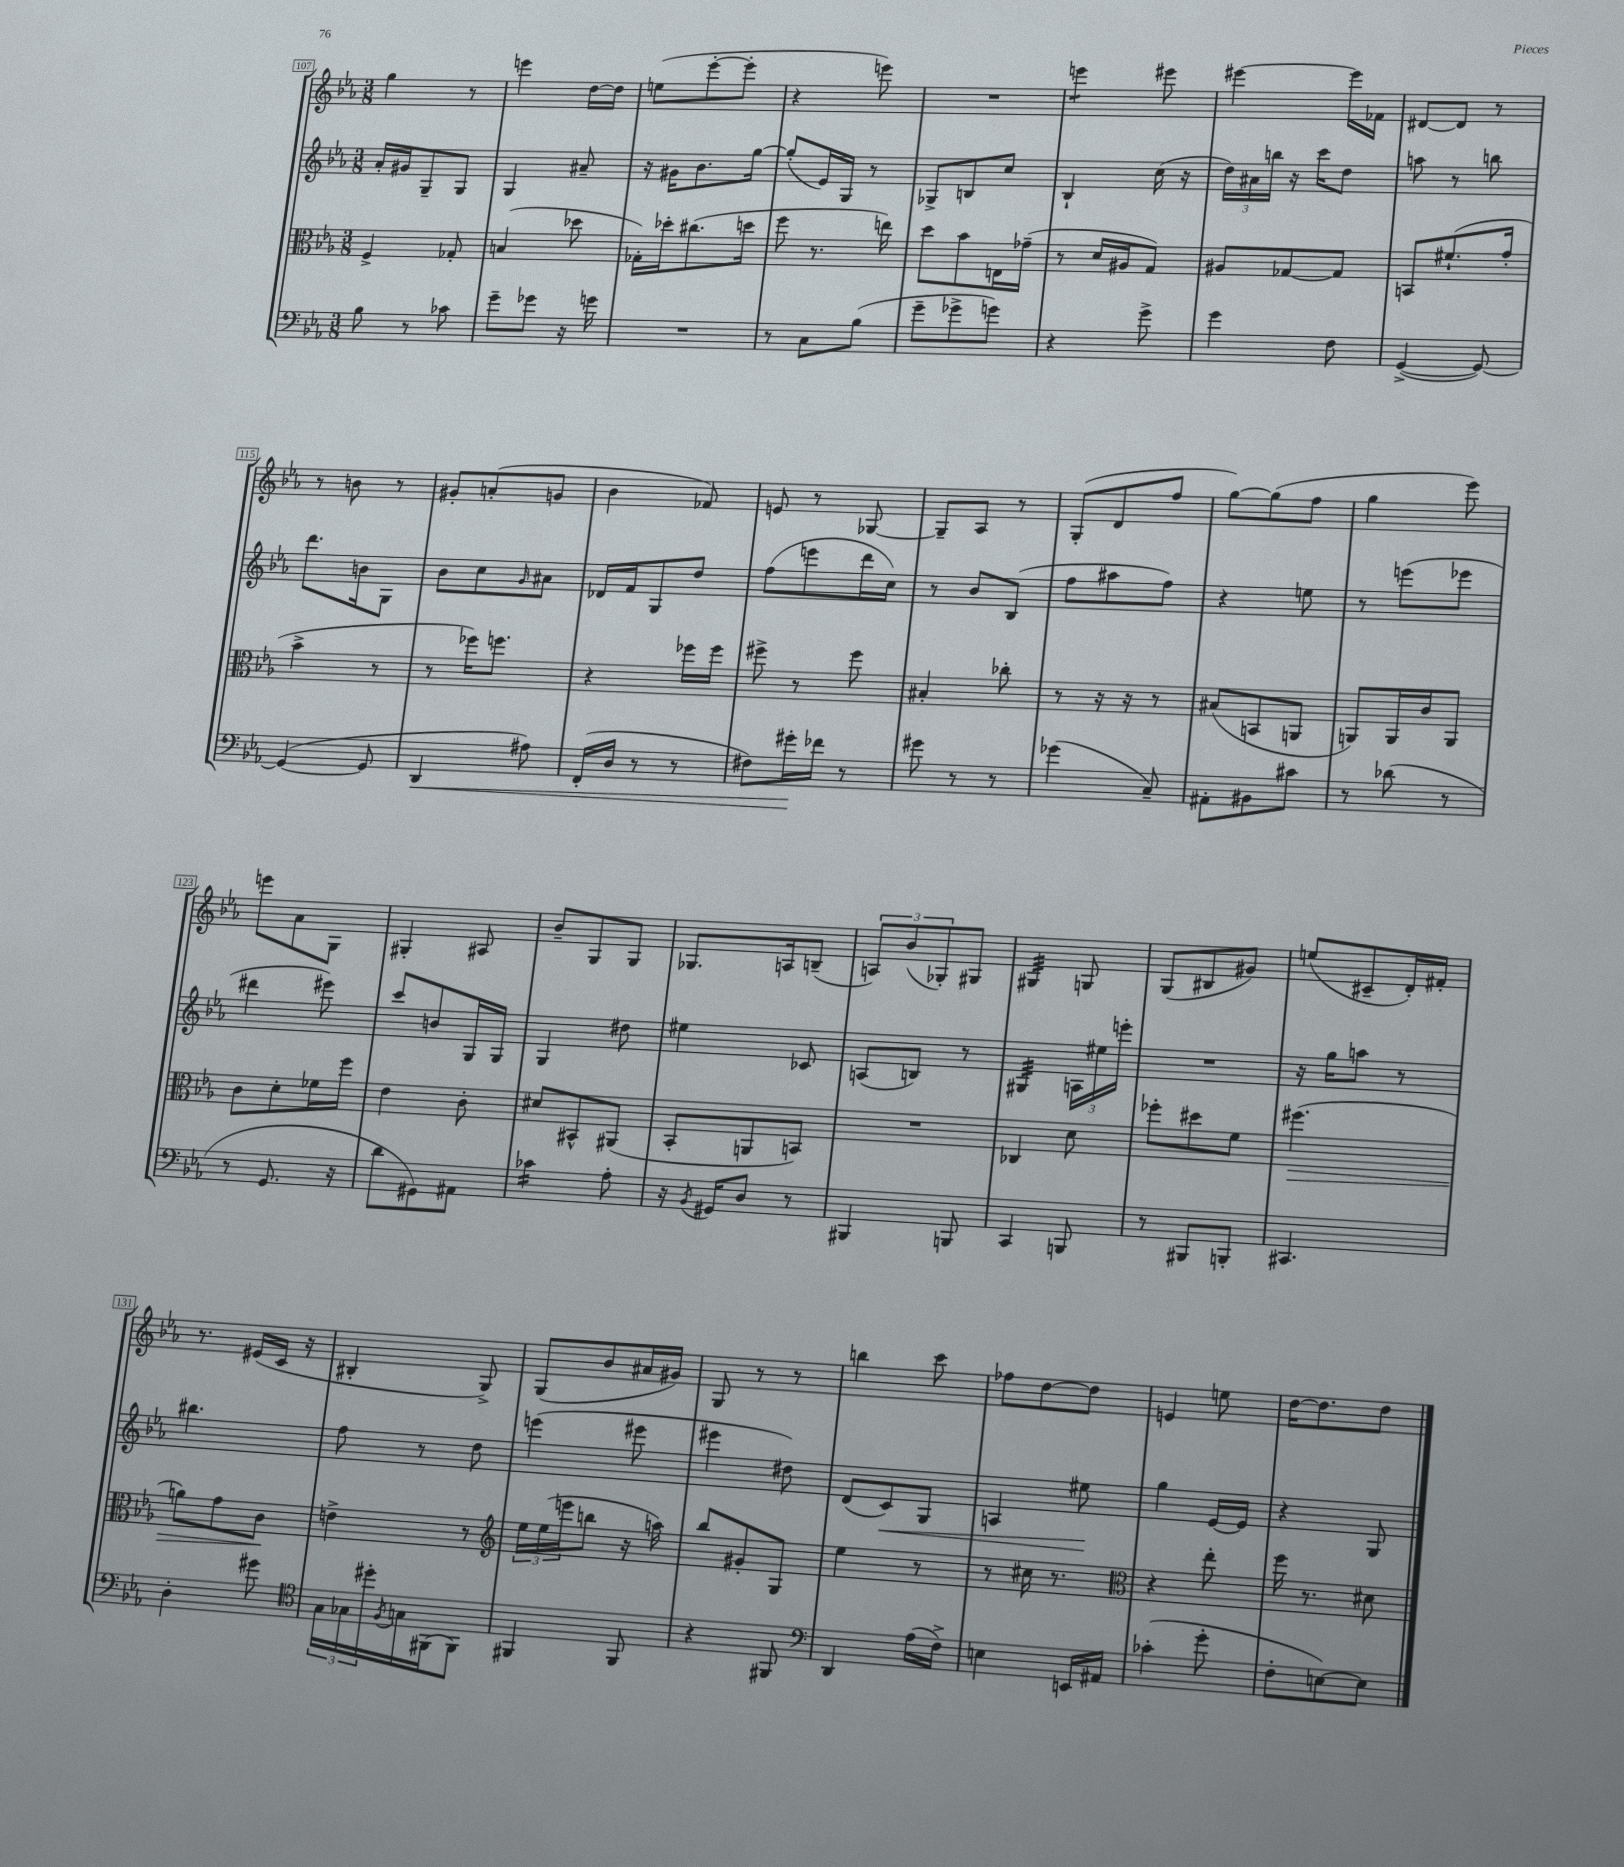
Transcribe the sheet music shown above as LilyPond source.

<<
\new StaffGroup <<
\new Staff = "s0" {
    \clef treble \key ees \major \numericTimeSignature \time 3/8
    g''4 r8 |
    e'''4 d''16~ d''16 |
    e''8( ees'''8~-. ees'''8-. |
    r4 e'''8) |
    R4. |
    e'''4:8 eis'''8 |
    eis'''4~ eis'''16 fes'16 |
    dis'8~ dis'8 r8 |
    r8 b'8 r8 |
    gis'8-. a'8-.( g'8 |
    bes'4 fes'8) |
    e'8 r8 ges8~ |
    ges8-- aes8 r8 |
    g8-.( d'8 f''8 |
    g''8~) g''8( f''8 |
    g''4 ees'''8) |
    e'''8 aes'8 g8 |
    gis4-. ais8 |
    bes'8-- g8 g8 |
    ges8. a16 b8--( |
    \tuplet 3/2 { a8) bes'8( ges8-.) } gis8 |
    gis4:32 g8 |
    g8( bis8 gis'8) |
    e''8( cis'8-- d'16-.) fis'16-. |
    r8. eis'16( c'16 r16 |
    bis4-. g8->) |
    g8( bes'8 ais'16 gis'16) |
    g8 r8 r8 |
    b''4 c'''8 |
    fes''8 d''8~ d''8 |
    e'4 e''8 |
    d''16~ d''8. d''8 \bar "|." |
}
\new Staff = "s1" {
    \clef treble \key ees \major \numericTimeSignature \time 3/8
    aes'16-. gis'16 g8-- g8 |
    g4 ais'8-- |
    r16 gis'16 bes'8. g''16~ |
    g''8-.( ees'16) g16 r8 |
    ges8-> b8 c''8 |
    bes4-! c''16( r16 |
    \tuplet 3/2 { d''16) ais'16 b''16 } r16 c'''16 d''8 |
    a''8 r8 b''8 |
    d'''8. b'16 g8 |
    bes'8 c''8 \grace { g'16 } ais'8 |
    des'16 f'16 g8 d''8 |
    f''8( e'''8 d'''16 c''16) |
    r8 bes'8 bes8( |
    f''8 ais''8 f''8) |
    r4 e''8 |
    r8 e'''8( ees'''8 |
    dis'''4 eis'''8) |
    c'''8 b'8 g16 g16 |
    g4 dis''8 |
    eis''4 ces'8 |
    a8( b8) r8 |
    gis4:32 \tuplet 3/2 { a16 eis''16 e'''16-. } |
    R4. |
    r16 g''16 a''8 r8 |
    bis''4. |
    f''8 r8 d''8 |
    e'''4( eis'''8 |
    eis'''4 dis''8) |
    d'8( c'8\<) g8 |
    a4 eis''8\! |
    g''4 ees'16~ ees'16 |
    r4 g8 \bar "|." |
}
\new Staff = "s2" {
    \clef alto \key ees \major \numericTimeSignature \time 3/8
    f4-> ges8-. |
    b4( des''8 |
    ges16-.) des''16-. cis''8.( d''16 |
    f''8 r8. e''16) |
    d''8 bes'8 e16 ges'16--( |
    r8 d'16 ais16 g8) |
    ais8 ges8~ ges8 |
    b,8 fis'8.-!( g'16-. |
    bes'4-> r8 |
    r8 fes''16) f''8. |
    r4 fes''16 fes''16 |
    fis''8-> r8 fis''8 |
    bis4-. ces''8-. |
    r8 r16 r16 r8 |
    bis8( b,8 a,8 |
    a,8) a,16 c'16 a,8 |
    c'8 d'8-. fes'16 f''16 |
    ees'4 c'8-. |
    dis'8 bis,8-^ ais,8( |
    bes,8-. a,8 b,8) |
    R4. |
    ces4 d'8 |
    fes''8-. dis''8 f'8 |
    fis''4.\>( |
    a'8) g'8 c'8\! |
    e'4-> r8 |
    \clef treble \tuplet 3/2 { ees''16 ees''16( e'''16 } b''8 r16 a''16) |
    bes''8 gis'8-. g8 |
    ees''4 r8 |
    r8 cis''16 r8. |
    \clef alto r4 ees''8-. |
    f''16 r8. dis'8 \bar "|." |
}
\new Staff = "s3" {
    \clef bass \key ees \major \numericTimeSignature \time 3/8
    bes8 r8 ces'8 |
    g'8-- ges'8 r16 g'16 |
    R4. |
    r8 c8 bes8( |
    g'8-- ges'8-> g'8) |
    r4 g'8-> |
    g'4 f8 |
    g,4~->( g,8~) |
    g,4~( g,8 |
    d,4\< ais8) |
    f,16-.( d16 r8 r8 |
    fis8) gis'16-.\! fes'16 r8 |
    gis'8 r8 r8 |
    ges'4( c8--) |
    ais,8-. bis,8 cis'8 |
    r8 des'8( r8 |
    r8 g,8. r16 |
    d'8 gis,8) ais,8 |
    ces'4:16 aes8-. |
    r16 \acciaccatura { bes,8 } gis,16 d8 r8 |
    bis,,4 b,,8 |
    c,4 b,,8 |
    r8 bis,,8 b,,8-. |
    cis,4. |
    d4-. gis'8 |
    \clef tenor \tuplet 3/2 { g16 ges16 dis''16-. } \acciaccatura { f8 } g16 fis,16( fis,8) |
    fis,4 fis,8 |
    r4 fis,8 |
    \clef bass d,4 aes16( f16->) |
    e4 e,16 ais,16 |
    ces'4-.( g'8-. |
    f8-. e8~) e8 \bar "|." |
}
>>
>>
\layout { \context { \Score currentBarNumber = #107 \override BarNumber.stencil = #(make-stencil-boxer 0.1 0.3 ly:text-interface::print) } }
